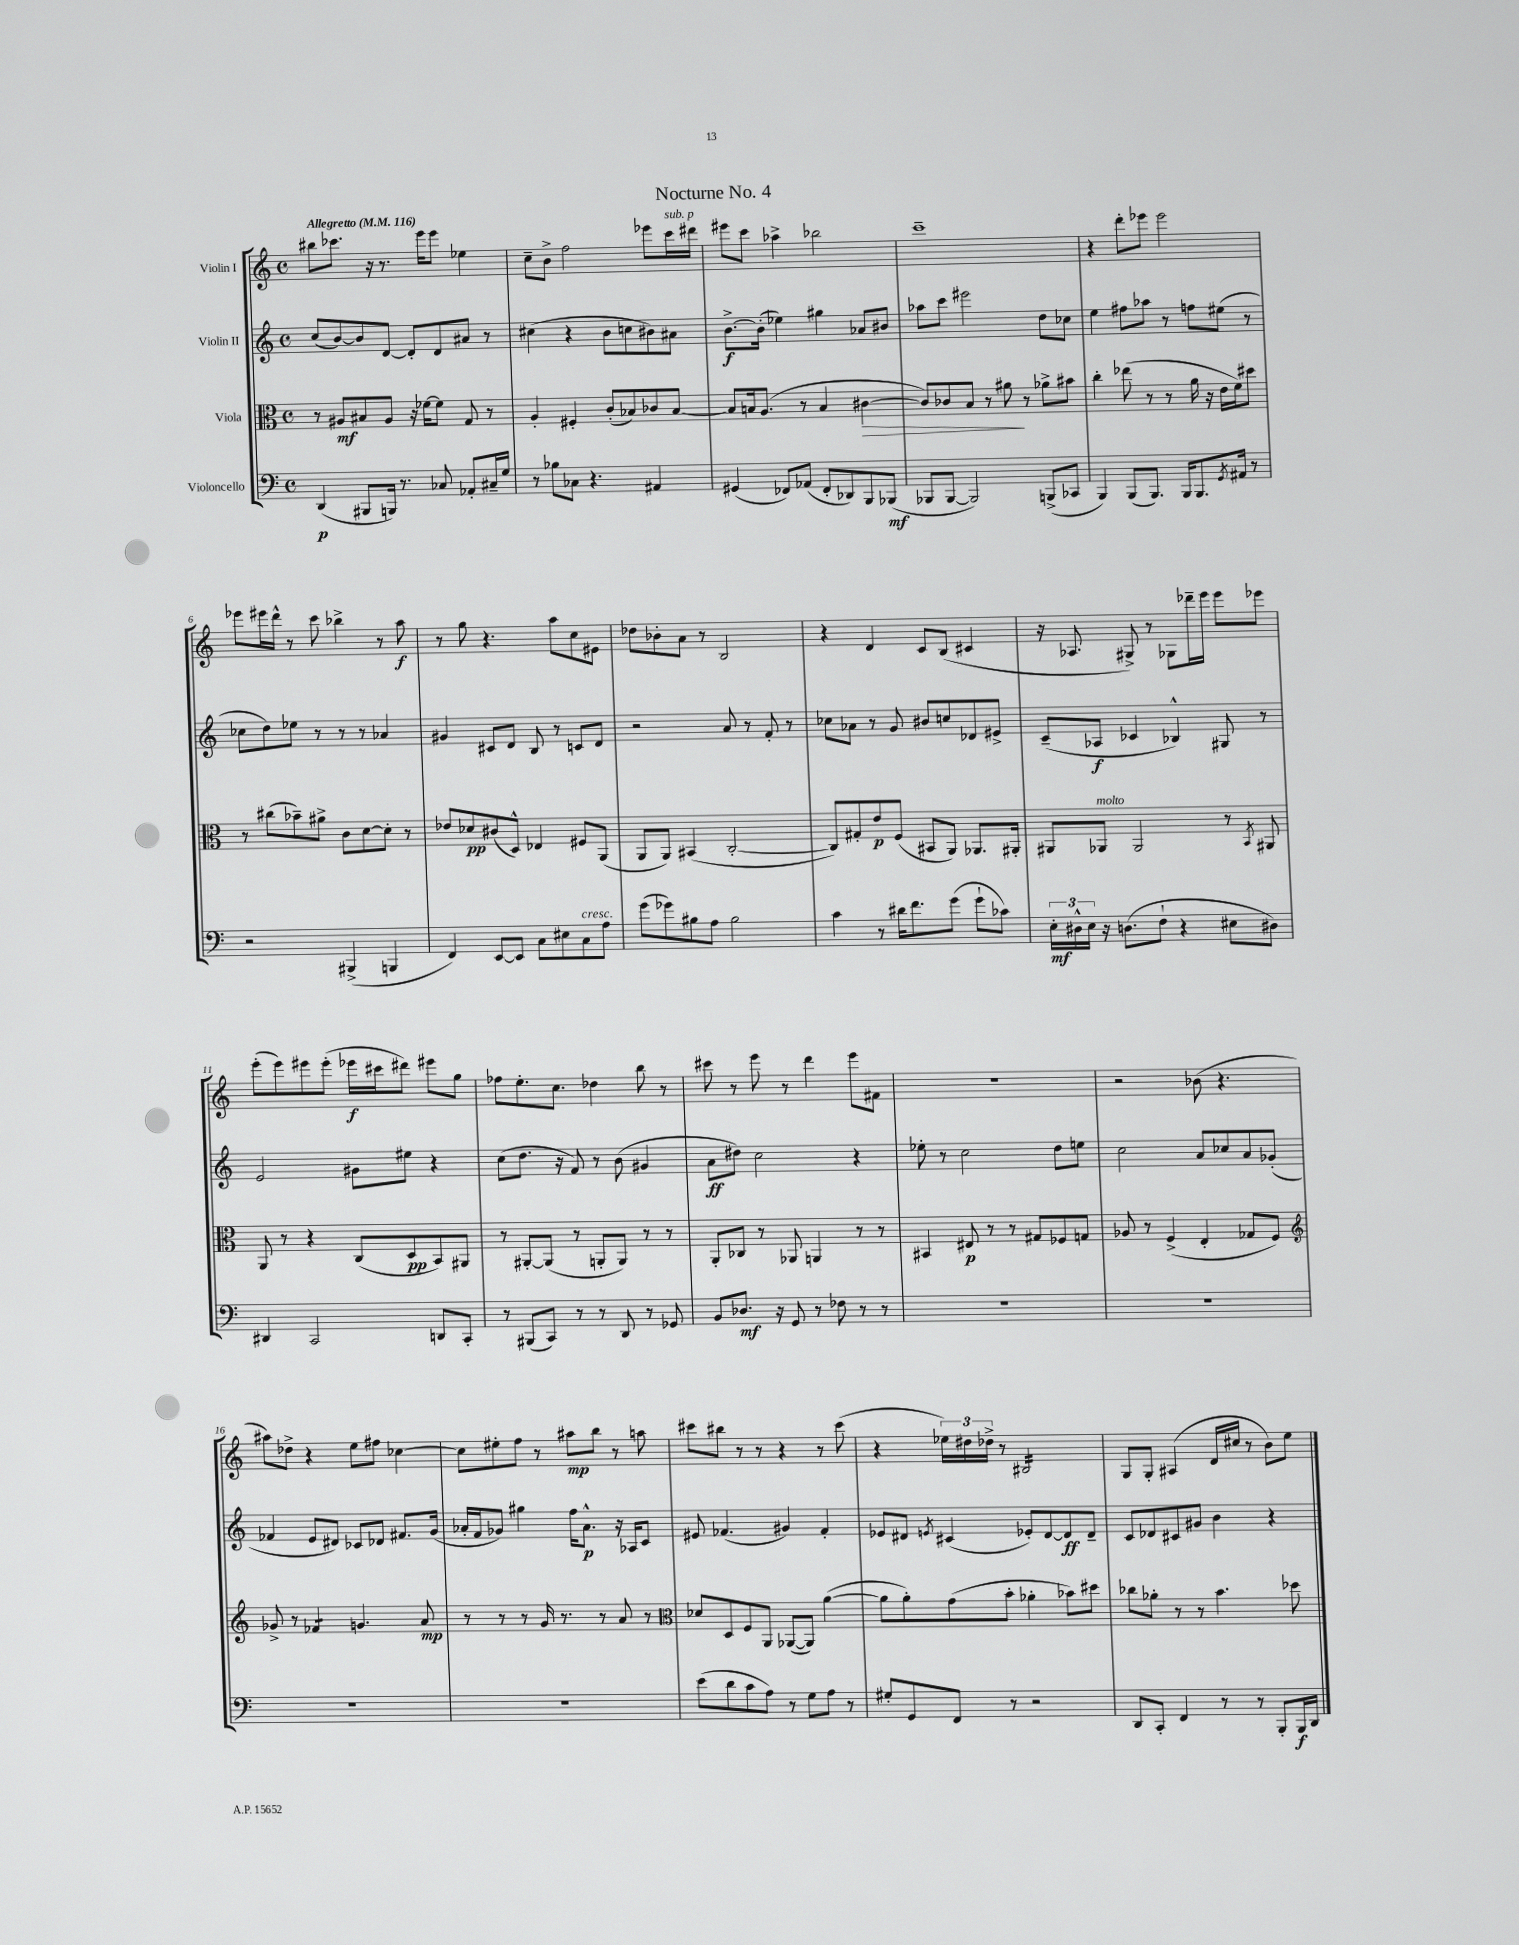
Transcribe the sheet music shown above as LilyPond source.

\header { title = "Nocturne No. 4" }
<<
\new StaffGroup <<
\new Staff = "s0" \with { instrumentName = "Violin I" } {
    \clef treble \key c \major \defaultTimeSignature \time 4/4 \tempo "Allegretto" 4 = 116
    bis''8 ces'''8. r16 r8. e'''16 e'''8 ees''4 |
    c''8-- b'8-> f''2 ees'''8 c'''16^\markup { \italic "sub. p" } dis'''16 |
    eis'''8 c'''8 aes''4-> bes''2 |
    c'''1-- |
    r4 d'''8-. ees'''8 ees'''2 |
    ees'''8 eis'''16 d'''16-^ r8 c'''8 bes''4-> r8 a''8\f |
    r8 g''8 r4. a''8 c''8 eis'8 |
    des''8 bes'8-. a'8 r8 b2 |
    r4 d'4 c'8 b8( cis'4 |
    r16 aes8. gis8->) r8 ges8 des'''16-- e'''16 e'''8 ees'''8 |
    e'''8-.( e'''8) eis'''8 eis'''8-.( ees'''16\f cis'''16 dis'''8) eis'''8 g''8 |
    fes''8 e''8.-. c''8. des''4 b''8 r8 |
    cis'''8 r8 e'''8 r8 d'''4 e'''8 fis'8 |
    R1 |
    r2 bes'8( r4. |
    ais''8) des''8-> r4 e''8 fis''8 ces''4~ |
    ces''8 eis''8-. f''8 r8 ais''8\mp b''8 r8 a''8 |
    cis'''8 bis''8 r8 r8 r4 r8 cis'''8( |
    r4 \tuplet 3/2 { ees''16) dis''16 des''16-> } r8 bis2:16 |
    g8 g8-. ais4( d'16 cis''16 r8 b'8) e''8 \bar "|." |
}
\new Staff = "s1" \with { instrumentName = "Violin II" } {
    \clef treble \key c \major \defaultTimeSignature \time 4/4
    c''8( b'8~) b'8 d'8~ d'8-. d'8 ais'8 r8 |
    cis''4( r4 b'8 c''8 bis'8) ais'8 |
    b'8.~->\f b'16-.( ees''4) gis''4 aes'8 bis'8 |
    aes''8 c'''8 eis'''2 d''8 ces''8 |
    e''4 fis''8 aes''8 r8 f''8 eis''8( r8 |
    ces''8 d''8) ees''8 r8 r8 r8 aes'4 |
    gis'4 cis'8 d'8 b8 r8 c'8 d'8 |
    r2 a'8 r8 f'8-. r8 |
    ces''8 aes'8 r8 g'8 bis'8 c''8 des'8 eis'8-> |
    c'8--( aes8\f ces'4 bes4-^) gis8 r8 |
    e'2 gis'8 eis''8 r4 |
    c''8( d''8. r16 f'8) r8 b'8( gis'4 |
    a'8\ff dis''8) c''2 r4 |
    ees''8-. r8 c''2 d''8 e''8 |
    c''2 a'8 ces''8 a'8 ges'8-.( |
    fes'4 e'8 dis'8) ces'8 des'8 fis'8. g'16( |
    aes'16-. f'16 ges'8) gis''4 f''16 aes'8.-^\p r16 aes16 c'8 |
    eis'8 fes'4.( gis'4) fes'4-. |
    ees'8 dis'8 \acciaccatura { e'8 } cis'4( ees'8-.) dis'8~ dis'8\ff dis'8-- |
    c'8 des'8 cis'8 gis'8 b'4 r4 \bar "|." |
}
\new Staff = "s2" \with { instrumentName = "Viola" } {
    \clef alto \key c \major \defaultTimeSignature \time 4/4
    r8 ais8\mf bis8 ais8 r16 fes'16~ fes'8 g8 r8 |
    a4-. fis4-. c'8-.( bes8) ces'8 bes8~ |
    bes8 b16 a8.( r8 b4 cis'4~\> |
    cis'8) ces'8 b8 r8 ais'8\! r8 aes'8-> bis'8 |
    c''4-. ees''8( r8 r8 a'16 r16 e'16 f'16) dis''8 |
    r8 cis''8( bes'8--) ais'8-> c'8 d'8~ d'8-. r8 |
    ees'8 des'8\pp cis'8( d8-^) ees4 fis8 a,8( |
    a,8 a,8) bis,4( c2~-. |
    c8) gis8-. e'8\p f8( bis,8 a,8) aes,8. ais,16-. |
    ais,8 aes,8^\markup { \italic "molto" } aes,2 r8 \acciaccatura { b,8 } ais,8 |
    a,8 r8 r4 c8( d8\pp b,8) ais,8 |
    r8 ais,8~-. ais,8( r8 a,8-. a,8) r8 r8 |
    a,8-. ces8 r8 aes,8 a,4 r8 r8 |
    bis,4 eis8\p r8 r8 gis8 fes8 g8 |
    aes8 r8 f4->( e4-. ges8 f8) |
    \clef treble ges'8-> r8 fes'4:8 g'4. a'8\mp |
    r8 r8 r8 g'16 r8. r8 a'8 r8 |
    \clef alto des'8 d8 f8 a,8 aes,8~( aes,8) a'4~( |
    a'8 a'8-.) g'8( b'8-. aes'4-. bes'8) dis''8 |
    ces''8 aes'8-. r8 r8 b'4. des''8 \bar "|." |
}
\new Staff = "s3" \with { instrumentName = "Violoncello" } {
    \clef bass \key c \major \defaultTimeSignature \time 4/4
    d,4\p( bis,,8 b,,16) r8. ces8 aes,8-. cis16-- g16 |
    r8 bes8 ces8 r4. ais,4 |
    gis,4( fes,8) aes,8( fes,8-. des,8) b,,8 bes,,8\mf( |
    bes,,8 bes,,8~ bes,,2) b,,8->( ces,8 |
    b,,4) b,,8( b,,8.) b,,16 b,,8. \acciaccatura { g,8 } ais,16 r8 |
    r2 bis,,4->( b,,4 |
    f,4) e,8~ e,8 c8 eis8 c8^\markup { \italic "cresc." } a8 |
    g'8( ges'8) bis8 a8 bis2 |
    c'4 r8 dis'16 f'8. g'8( g'8-! ces'8) |
    \tuplet 3/2 { e16-.\mf dis16-^ e16 } r16 d8.( f8-! r4 eis8 dis8) |
    dis,4 c,2 d,8 c,8-. |
    r8 bis,,8( c,8) r8 r8 d,8 r8 ges,8 |
    b,8 des8.\mf r16 g,8 r8 fes8 r8 r8 |
    R1 |
    R1 |
    R1 |
    R1 |
    e'8( d'8 c'8 a8) r8 g8 a8 r8 |
    gis8-. g,8 f,8 r8 r2 |
    d,8 c,8-. f,4 r8 r8 b,,8-. b,,16\f d,16 \bar "|." |
}
>>
>>
